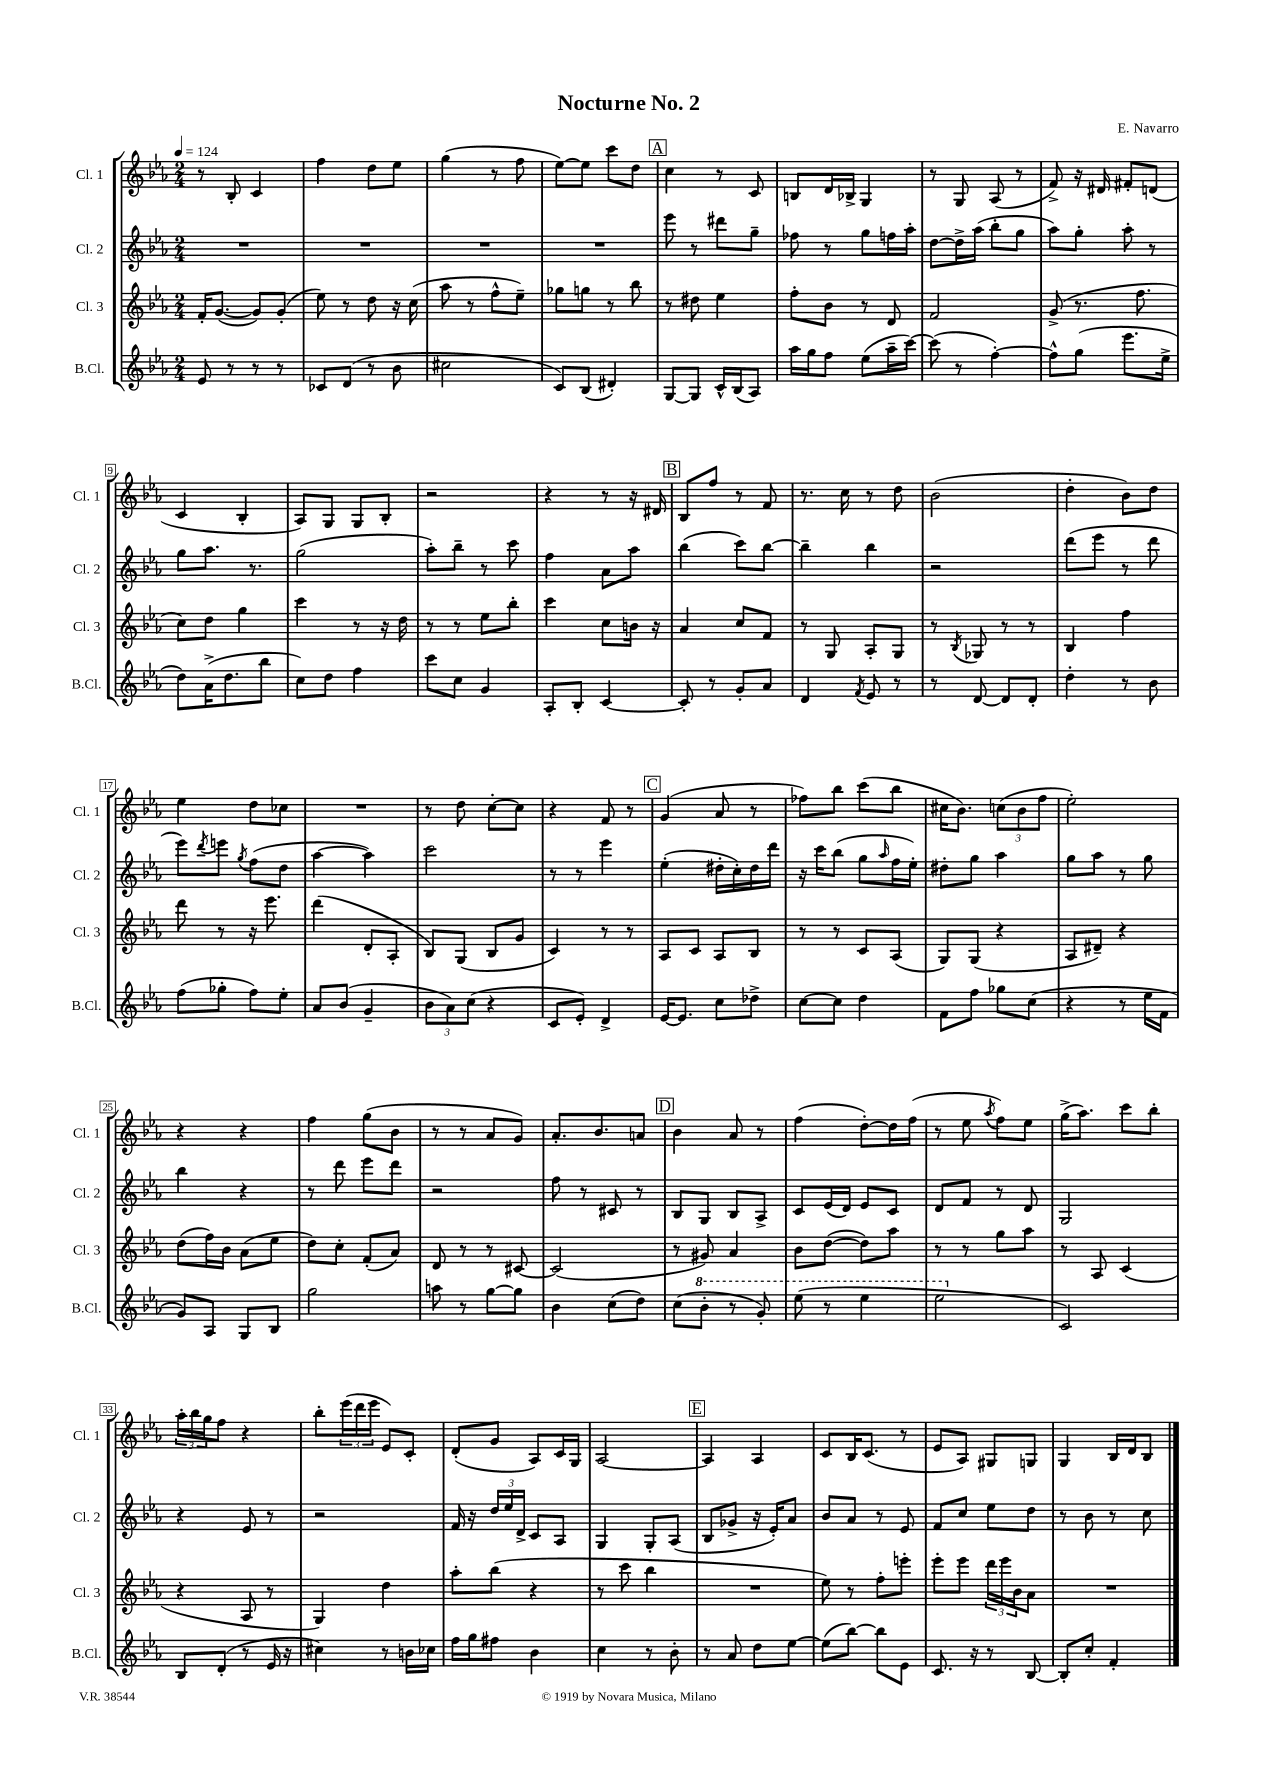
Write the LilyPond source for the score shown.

\header { title = "Nocturne No. 2" composer = "E. Navarro" }
<<
\new StaffGroup <<
\new Staff = "s0" \with { instrumentName = "Cl. 1" shortInstrumentName = "Cl. 1" } {
    \clef treble \key ees \major \numericTimeSignature \time 2/4 \tempo 4 = 124
    r8 bes8-. c'4 |
    f''4 d''8 ees''8 |
    g''4( r8 f''8 |
    ees''8~) ees''8 c'''8 d''8 |
    \mark \markup { \box "A" } c''4 r8 c'8 |
    b8 d'16 bes16-> g4 |
    r8 g8 aes8( r8 |
    f'8->) r16 dis'16 fis'8-. d'8( |
    c'4 bes4-. |
    aes8) g8 g8 bes8-. |
    r2 |
    r4 r8 r16 dis'16 |
    \mark \markup { \box "B" } bes8 f''8 r8 f'8 |
    r8. c''16 r8 d''8 |
    bes'2( |
    d''4-. bes'8) d''8 |
    ees''4 d''8 ces''8 |
    R2 |
    r8 d''8 c''8~-. c''8 |
    r4 f'8 r8 |
    \mark \markup { \box "C" } g'4( aes'8 r8 |
    fes''8) bes''8 c'''8( bes''8 |
    cis''16 bes'8.) \tuplet 3/2 { c''8( bes'8 f''8 } |
    ees''2-.) |
    r4 r4 |
    f''4 g''8( bes'8 |
    r8 r8 aes'8 g'8) |
    aes'8.-. bes'8. a'8 |
    \mark \markup { \box "D" } bes'4 aes'8 r8 |
    f''4( d''8~-.) d''16 f''16( |
    r8 ees''8 \acciaccatura { aes''8 } f''8) ees''8 |
    g''16->( aes''8.) c'''8 bes''8-. |
    \tuplet 3/2 { aes''16-. bes''16 g''16 } f''8 r4 |
    bes''8-. \tuplet 3/2 { ees'''16( d'''16 ees'''16 } ees'8) c'8-. |
    d'8-.( g'8 aes8) c'16 g16 |
    aes2~ |
    \mark \markup { \box "E" } aes4 aes4 |
    c'8 bes16 c'8.( r8 |
    ees'8 aes8) gis8 g8 |
    g4 bes16 d'16 bes8 \bar "|." |
}
\new Staff = "s1" \with { instrumentName = "Cl. 2" shortInstrumentName = "Cl. 2" } {
    \clef treble \key ees \major \numericTimeSignature \time 2/4
    R2 |
    R2 |
    R2 |
    R2 |
    \mark \markup { \box "A" } ees'''8 r8 dis'''8 g''8-- |
    fes''8 r8 g''8 f''16 aes''16-. |
    d''8~ d''16-> aes''16( bes''8-. g''8 |
    aes''8) g''8-. aes''8-. r8 |
    g''8 aes''8. r8. |
    g''2( |
    aes''8-.) bes''8-- r8 c'''8 |
    f''4 aes'8 aes''8 |
    \mark \markup { \box "B" } bes''4( c'''8) bes''8~ |
    bes''4-- bes''4 |
    r2 |
    d'''8( ees'''8 r8 d'''8 |
    ees'''8) \acciaccatura { d'''8 } e'''8 \acciaccatura { g''8 } f''8( d''8 |
    aes''4~ aes''4) |
    c'''2 |
    r8 r8 ees'''4 |
    \mark \markup { \box "C" } ees''4-.( dis''16-. c''16-.) dis''16 d'''16 |
    r16 c'''16 bes''8( g''8 \grace { aes''16 } f''16 ees''16-.) |
    dis''8-. g''8 aes''4 |
    g''8 aes''8 r8 g''8 |
    bes''4 r4 |
    r8 d'''8 ees'''8 d'''8 |
    r2 |
    f''8 r8 cis'8 r8 |
    \mark \markup { \box "D" } bes8 g8 bes8 aes8-> |
    c'8 ees'16( d'16) ees'8 c'8 |
    d'8 f'8 r8 d'8 |
    g2 |
    r4 ees'8 r8 |
    r2 |
    f'16 r16 \tuplet 3/2 { d''16 ees''16 d'16-> } c'8 aes8 |
    g4 g8-. aes8( |
    \mark \markup { \box "E" } bes8 ges'8-> r16 ees'16-.) aes'8 |
    bes'8 aes'8 r8 ees'8 |
    f'8 c''8 ees''8 d''8 |
    r8 bes'8 r8 c''8 \bar "|." |
}
\new Staff = "s2" \with { instrumentName = "Cl. 3" shortInstrumentName = "Cl. 3" } {
    \clef treble \key ees \major \numericTimeSignature \time 2/4
    f'16-. g'8.~( g'8) g'8-.( |
    ees''8) r8 d''8 r16 c''16( |
    aes''8 r8 f''8-^ ees''8--) |
    ges''8 g''8 r8 bes''8 |
    \mark \markup { \box "A" } r8 dis''8 ees''4 |
    f''8-. bes'8 r8 d'8 |
    f'2 |
    g'8->( r8. f''8. |
    c''8) d''8 g''4 |
    c'''4 r8 r16 d''16 |
    r8 r8 ees''8 bes''8-. |
    c'''4 c''8 b'16 r16 |
    \mark \markup { \box "B" } aes'4 c''8 f'8 |
    r8 g8 aes8-. g8 |
    r8 \acciaccatura { bes8 } ges8 r8 r8 |
    bes4 f''4 |
    d'''8 r8 r16 ees'''8. |
    d'''4( d'8-. aes8-. |
    bes8) g8( bes8 g'8 |
    c'4) r8 r8 |
    \mark \markup { \box "C" } aes8 c'8 aes8 bes8 |
    r8 r8 c'8 aes8( |
    g8) g8( r4 |
    aes8 dis'8--) r4 |
    d''8( f''16) bes'16 aes'8( ees''8 |
    d''8) c''8-. f'8-.( aes'8) |
    d'8 r8 r8 cis'8~ |
    cis'2( |
    \mark \markup { \box "D" } r8 gis'8) aes'4 |
    bes'8 d''8~( d''8) aes''8 |
    r8 r8 g''8 aes''8 |
    r8 aes8 c'4( |
    r4 aes8 r8 |
    g4) d''4 |
    aes''8-. bes''8( r4 |
    r8 c'''8 bes''4 |
    \mark \markup { \box "E" } R2 |
    ees''8) r8 f''8-. e'''8-. |
    ees'''8-. ees'''8 \tuplet 3/2 { d'''16 ees'''16 bes'16 } aes'8 |
    R2 \bar "|." |
}
\new Staff = "s3" \with { instrumentName = "B.Cl." shortInstrumentName = "B.Cl." } {
    \clef treble \key ees \major \numericTimeSignature \time 2/4
    ees'8 r8 r8 r8 |
    ces'8 d'8( r8 bes'8 |
    cis''2 |
    c'8) bes8( dis'4-.) |
    \mark \markup { \box "A" } g8~ g8 c'16-^ bes16( aes8) |
    aes''16 g''16 f''8 ees''8( aes''16-- c'''16~) |
    c'''8( r8 f''4~-.) |
    f''8-^ g''8( ees'''8. ees''16-> |
    d''8) aes'16->( d''8. bes''8 |
    c''8) d''8 f''4 |
    c'''8 c''8 g'4 |
    aes8-. bes8-. c'4~ |
    \mark \markup { \box "B" } c'8-. r8 g'8-. aes'8 |
    d'4 \acciaccatura { f'8 } ees'8 r8 |
    r8 d'8~ d'8 d'8-. |
    d''4-. r8 bes'8 |
    f''8( ges''8-. f''8) ees''8-. |
    aes'8 bes'8( g'4-- |
    \tuplet 3/2 { bes'8 aes'8) c''8( } r4 |
    c'8 ees'8-.) d'4-> |
    \mark \markup { \box "C" } ees'16~ ees'8. c''8 des''8-> |
    c''8~ c''8 d''4 |
    f'8 f''8 ges''8 c''8( |
    r4 r8 ees''16 f'16 |
    g'8) aes8 g8 bes8 |
    g''2 |
    a''8 r8 g''8~ g''8 |
    bes'4 c''8( d''8) |
    \mark \markup { \box "D" } c''8( \ottava #1 bes''8-. r8 g''8-.) |
    ees'''8( r8 ees'''4 |
    ees'''2 \ottava #0 |
    c'2) |
    bes8 d'8-.( r8 ees'16 r16 |
    cis''4) r8 b'16 ces''16 |
    f''16 g''16 fis''8 bes'4 |
    c''4 r8 bes'8-. |
    \mark \markup { \box "E" } r8 aes'8 d''8 ees''8~ |
    ees''8( bes''8~) bes''8 ees'8 |
    c'8. r16 r8 bes8~ |
    bes8-. c''8-. f'4-. \bar "|." |
}
>>
>>
\layout { \context { \Score \override BarNumber.stencil = #(make-stencil-boxer 0.1 0.3 ly:text-interface::print) } }
